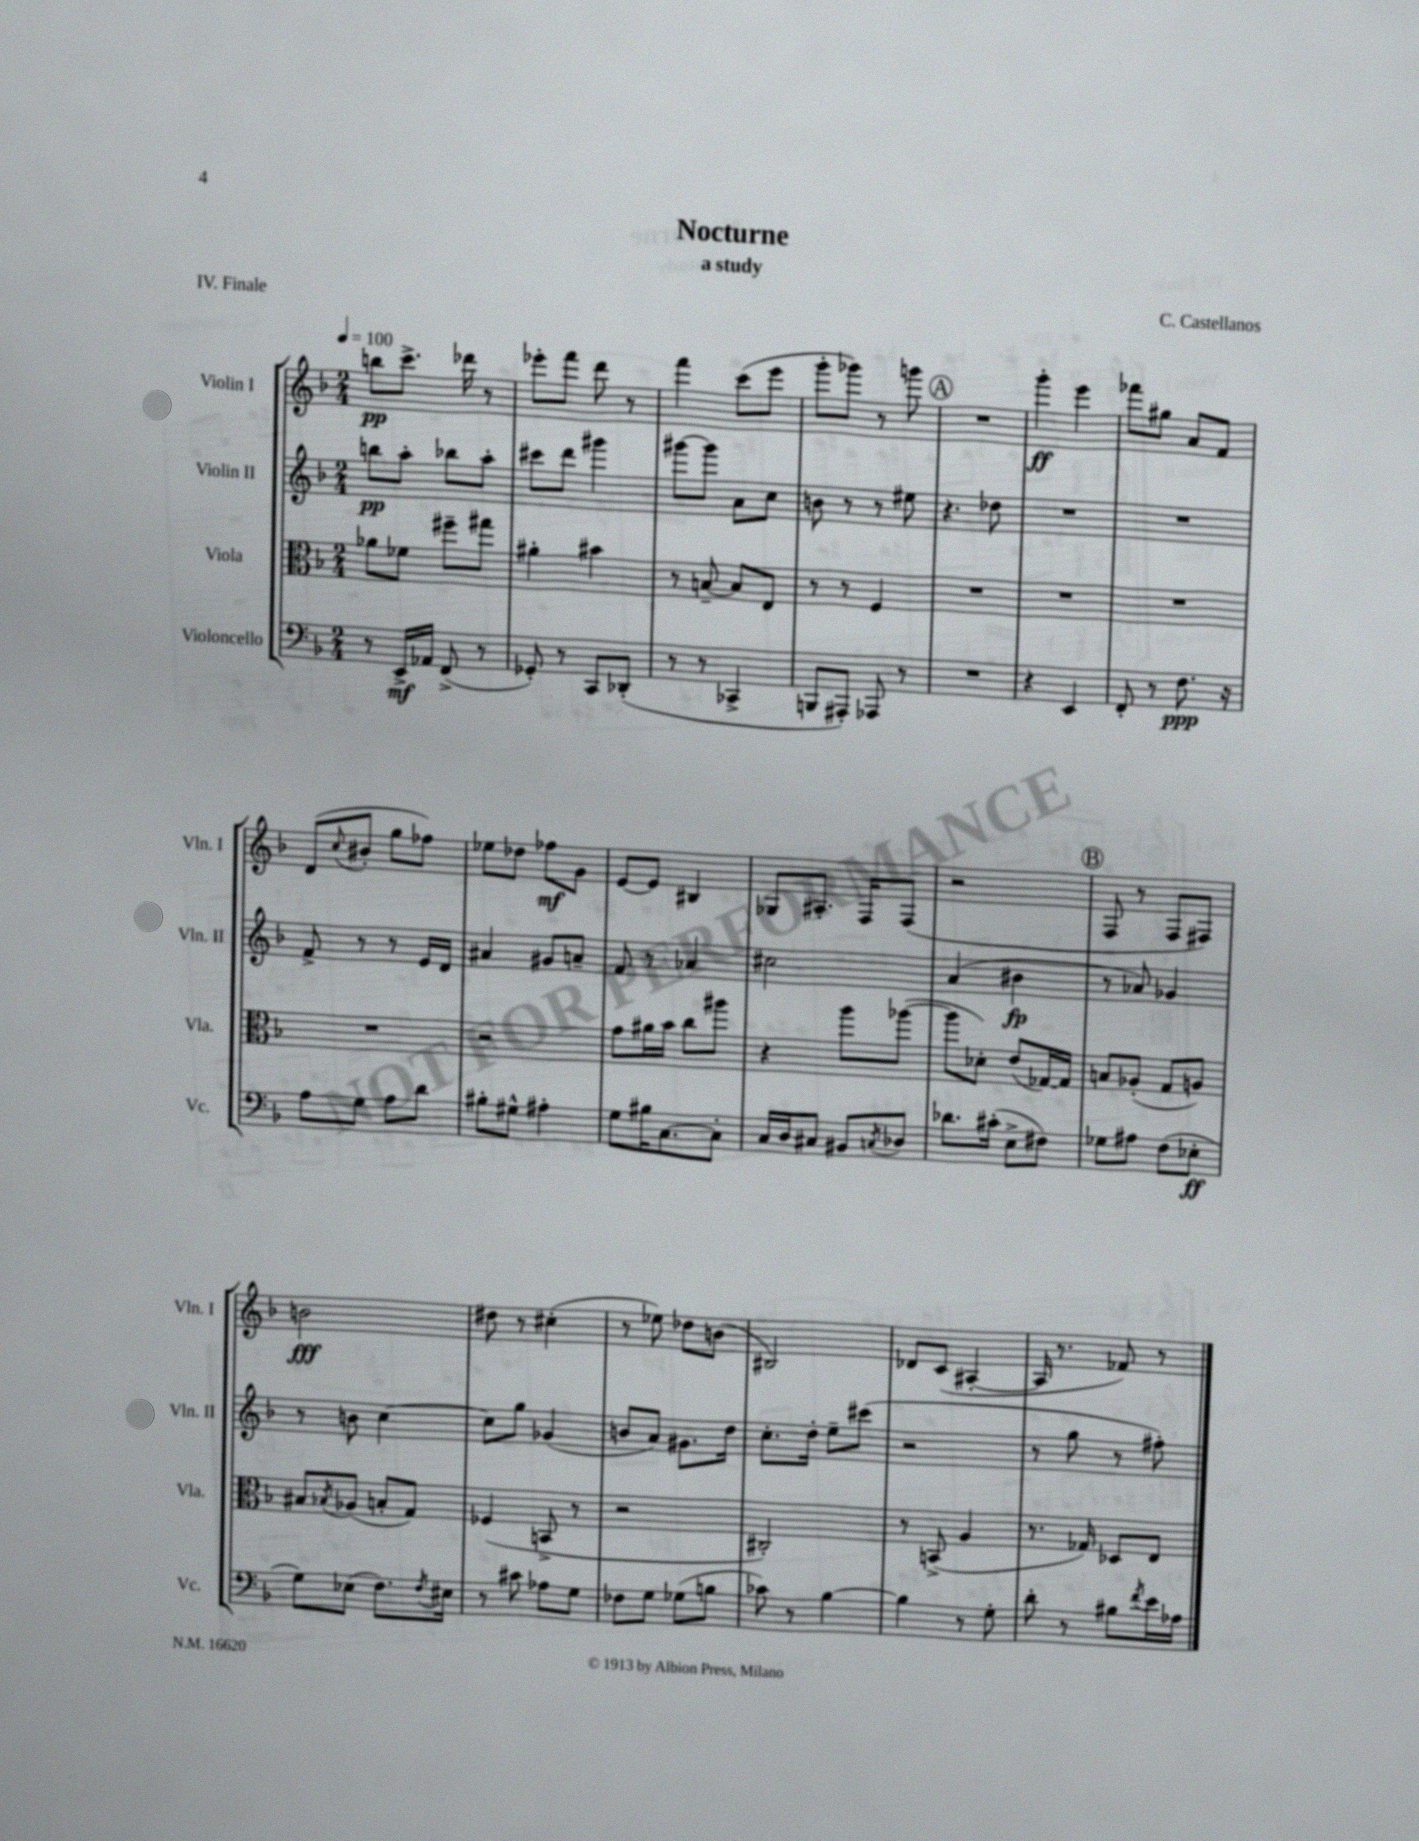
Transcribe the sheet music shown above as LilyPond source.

\header { title = "Nocturne" composer = "C. Castellanos" subtitle = "a study" piece = "IV. Finale" }
<<
\new StaffGroup <<
\new Staff = "s0" \with { instrumentName = "Violin I" shortInstrumentName = "Vln. I" } {
    \clef treble \key f \major \numericTimeSignature \time 2/4 \tempo 4 = 100
    b''8\pp c'''8.-> des'''16 r8 |
    ees'''8-. f'''8 d'''8 r8 |
    f'''4 c'''8( e'''8 |
    g'''8-. ges'''8) r8 g'''8 |
    \mark \markup { \circle "A" } R2 |
    g'''4-.\ff e'''4 |
    fes'''8 gis''8 a'8 f'8 |
    d'8( \appoggiatura { c''8 } bis'8-. g''8 fes''8) |
    ees''8 des''8 fes''8\mf g'8 |
    e'8~ e'8 bis4 |
    ges8 ais8.-. f16 f8( |
    r2 |
    \mark \markup { \circle "B" } f8 r8 f8 fis8) |
    b'2\fff |
    dis''8 r8 cis''4-.( |
    r8 ees''8) des''8 b'8( |
    bis2) |
    des'8 c'8( ais4~-. |
    ais16 r8. fes'8) r8 \bar "|." |
}
\new Staff = "s1" \with { instrumentName = "Violin II" shortInstrumentName = "Vln. II" } {
    \clef treble \key f \major \numericTimeSignature \time 2/4
    b''8\pp a''8-. bes''8 a''8-. |
    cis'''8 d'''8 gis'''4 |
    gis'''8~ gis'''8 a'8 c''8 |
    b'8 r8 r8 eis''8 |
    \mark \markup { \circle "A" } r4. des''8 |
    R2 |
    R2 |
    f'8-> r8 r8 e'16 d'16 |
    ais'4 gis'8 a'8-- |
    f'8 r8 aes'4 |
    cis''2 |
    a'4( bis'4\fp |
    \mark \markup { \circle "B" } r8 aes'8) ges'4 |
    r8 b'8 c''4~ |
    c''8 g''8 ges'4( |
    b'8 a'8) gis'8. d''16 |
    c''8.-. d''16-. e''8-- cis'''8( |
    r2 |
    r8 g''8 r8 fis''8-.) \bar "|." |
}
\new Staff = "s2" \with { instrumentName = "Viola" shortInstrumentName = "Vla." } {
    \clef alto \key f \major \numericTimeSignature \time 2/4
    aes'8 fes'8 fis''8-- gis''8 |
    ais'4-. bis'4 |
    r8 b8~-- b8 e8 |
    r8 r8 f4 |
    \mark \markup { \circle "A" } R2 |
    R2 |
    R2 |
    R2 |
    r2 |
    g'8 ais'16 bes'16 c''8 ais''8 |
    r4 a''8 aes''8~( |
    aes''8 des'8-.) e'8( ges16~) ges16 |
    \mark \markup { \circle "B" } b8 aes8-.( g8 a8) |
    bis8 \acciaccatura { bes8 } aes8( b8-. g8) |
    fes4( b,8-> r8 |
    r2 |
    cis2-.) |
    r8 b,8->( a4 |
    r8. ges16) des8 e8 \bar "|." |
}
\new Staff = "s3" \with { instrumentName = "Violoncello" shortInstrumentName = "Vc." } {
    \clef bass \key f \major \numericTimeSignature \time 2/4
    r8 e,16->\mf aes,16 f,8->( r8 |
    ges,8-.) r8 c,8 des,8-.( |
    r8 r8 ces,4-> |
    b,,8 ais,,8-.) aes,,8 r8 |
    \mark \markup { \circle "A" } R2 |
    r4 e,4 |
    f,8-. r8 f8.\ppp r16 |
    a8 g8 a8 d'8 |
    bis8-. gis8-^ ais4-. |
    g8 bis16 c8.~ c8-. |
    c16 d16 cis8 bis,8 \acciaccatura { c8 } des8 |
    des'8. cis'16-.( e8-> fis8) |
    \mark \markup { \circle "B" } ges8 ais8 f8( ees8-.\ff |
    g8) ees8( f8.) \acciaccatura { f8 } eis16 |
    r8 cis'8 aes8 g8 |
    fes8 g8 ges8( b8 |
    ces'8) r8 bes4~ |
    bes4 r8 g8-. |
    d'8-. r8 bis8 \acciaccatura { f'8 } e'16 aes16 \bar "|." |
}
>>
>>
\layout { \context { \Score \remove "Bar_number_engraver" } }
